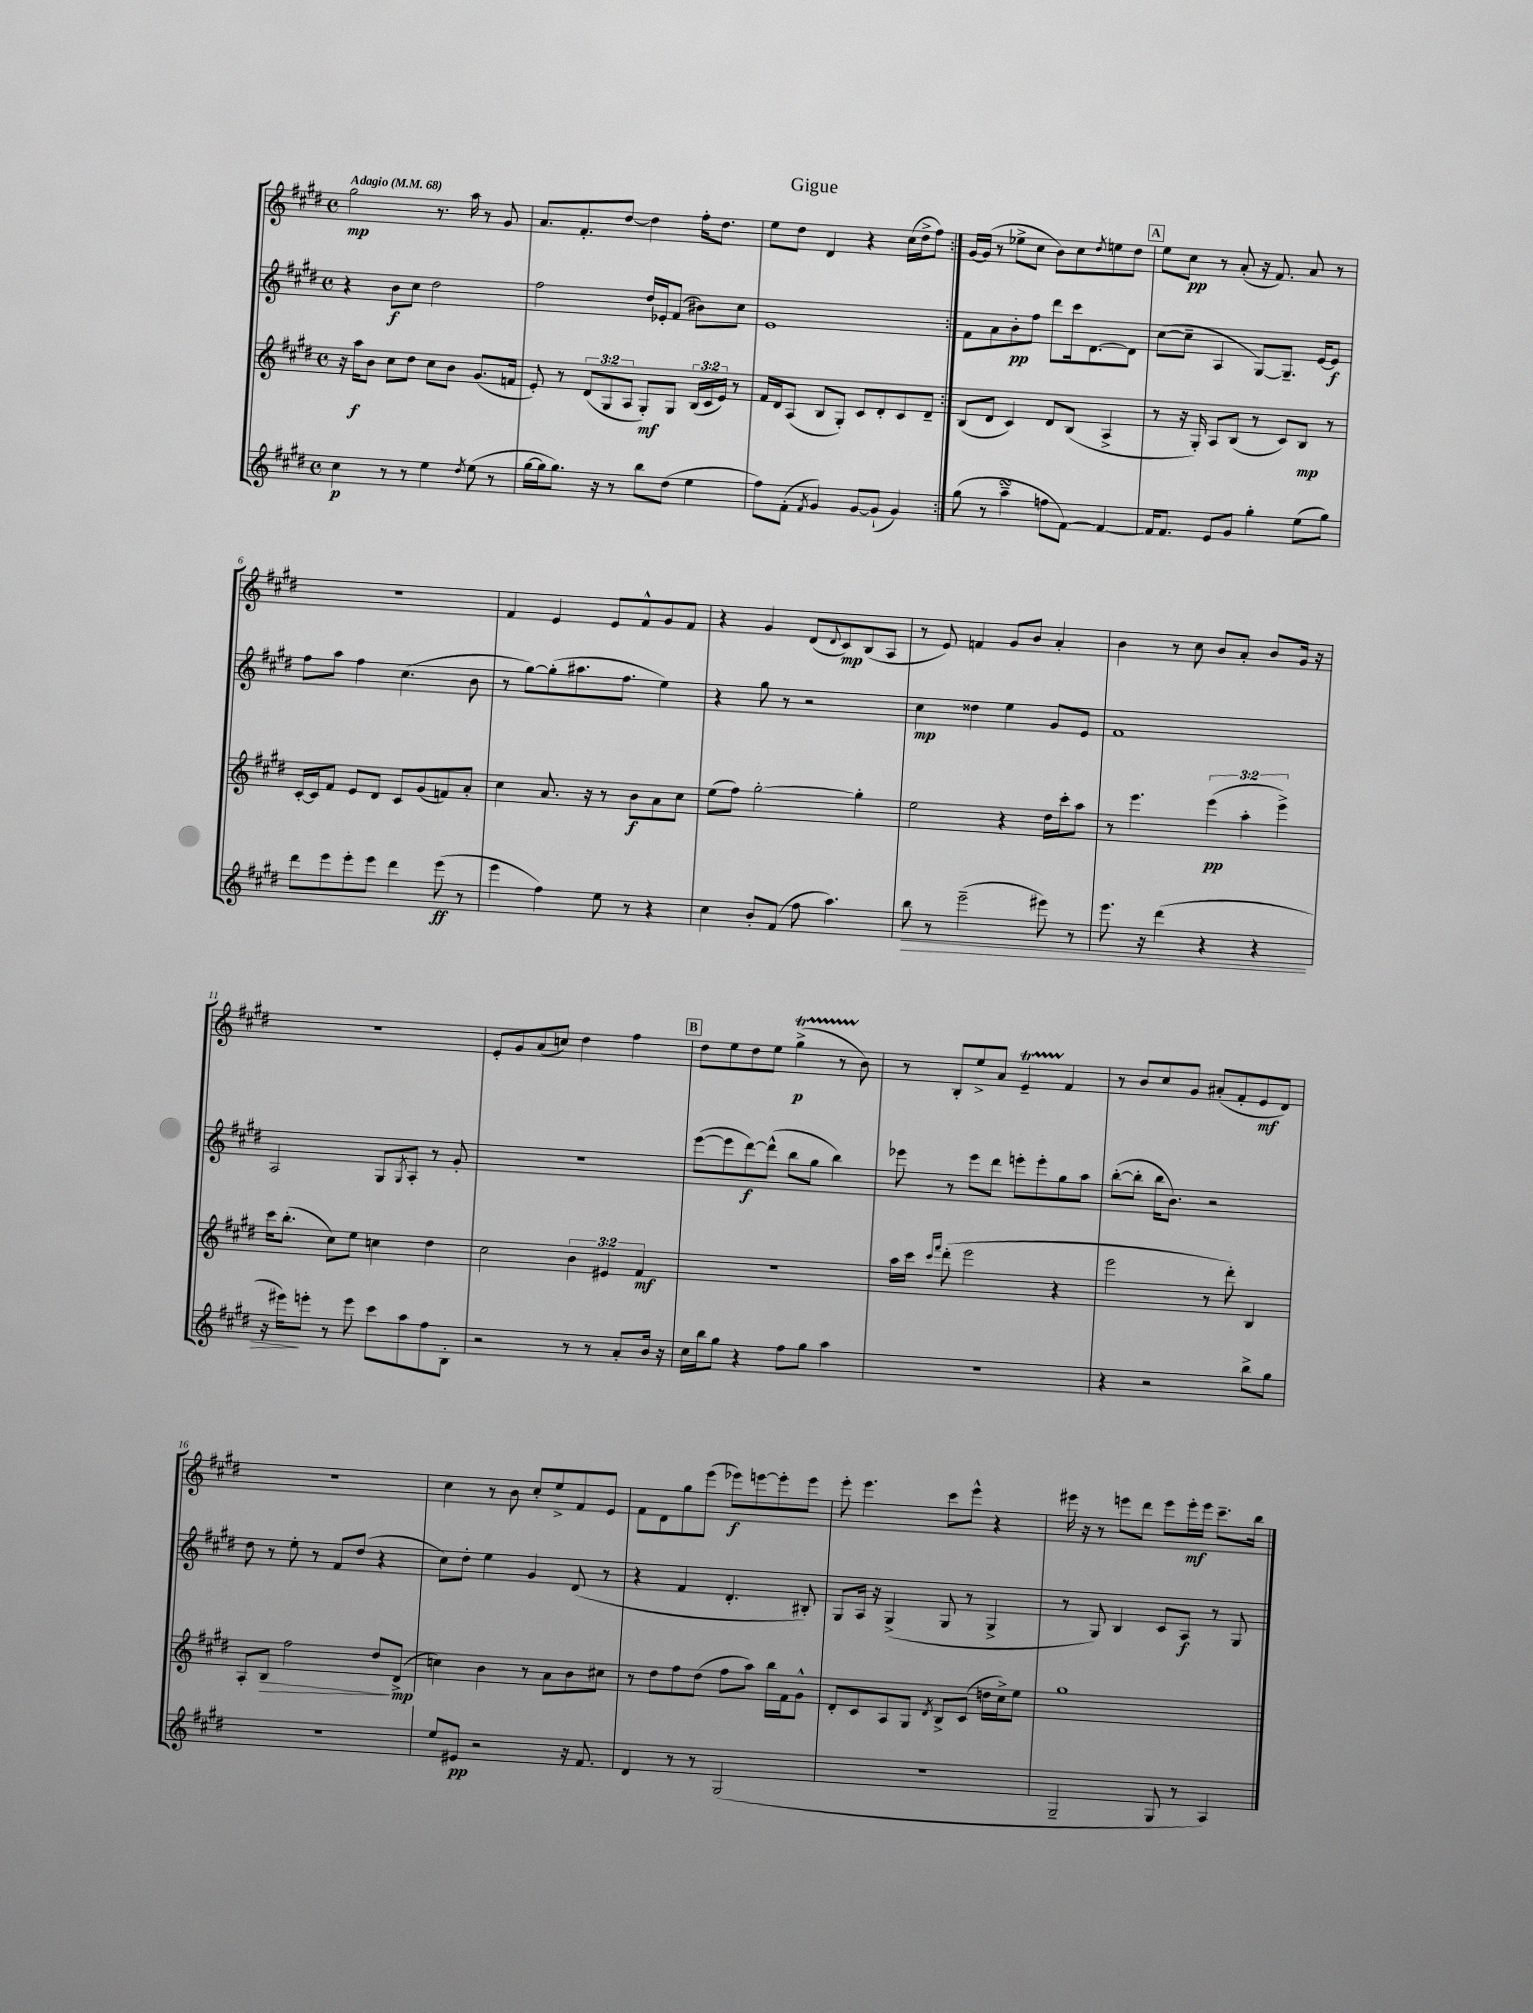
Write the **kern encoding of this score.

**kern	**dynam	**kern	**dynam	**kern	**dynam	**kern	**dynam
*part4	*part4	*part3	*part3	*part2	*part2	*part1	*part1
*staff4	*staff4	*staff3	*staff3	*staff2	*staff2	*staff1	*staff1
*clefG2	*	*clefG2	*	*clefG2	*	*clefG2	*
*k[f#c#g#d#]	*	*k[f#c#g#d#]	*	*k[f#c#g#d#]	*	*k[f#c#g#d#]	*
*M4/4	*	*M4/4	*	*M4/4	*	*M4/4	*
*met(c)	*	*met(c)	*	*met(c)	*	*met(c)	*
*MM68	*	*MM68	*	*MM68	*	*MM68	*
=1	=1	=1	=1	=1	=1	=1	=1
!	!	!	!	!	!	!LO:TX:a:B:t=Adagio	!
4cc#\	p	16r	.	4r	.	2gg#\	mp
.	.	16aa\KL	f	.	.	.	.
.	.	8b\J	.	.	.	.	.
8r	.	8cc#\L	.	8b\L	f	.	.
8r	.	8dd#\J	.	8cc#\J	.	.	.
4ee\	.	8cc#\L	.	2dd#\	.	8.r	.
.	.	8b\J	.	.	.	.	.
.	.	.	.	.	.	16aa\	.
8qdd#/	.	.	.	.	.	.	.
(8ee\	.	(8.g#/L	.	.	.	8r	.
8r	.	.	.	.	.	8g#/	.
.	.	16fn/Jk	.	.	.	.	.
=2	=2	=2	=2	=2	=2	=2	=2
[16gg#\LL	.	8e'/)	.	2ff#\	.	8.a/L	.
16gg#\J]	.	.	.	.	.	.	.
8.gg#\J)	.	8r	.	.	.	.	.
.	.	.	.	.	.	8.f#'/	.
.	.	(12d#/L	.	.	.	.	.
16r	.	.	.	.	.	.	.
.	.	12G#/	.	.	.	.	.
8r	.	.	.	.	.	[8dd#/J	.
.	.	12A/J	.	.	.	.	.
8bb\L	.	8G#'/L)	mf	16dd#/LL	.	4dd#\]	.
.	.	.	.	16e-X'/J	.	.	.
(8dd#\J	.	8G#/J	.	(8f#/J	.	.	.
4ee\	.	(24B/LL	.	8b#X\L)	.	16ff#'\KL	.
.	.	24c#/	.	.	.	.	.
.	.	.	.	.	.	8.dd#\J	.
.	.	24e/JJ)	.	.	.	.	.
.	.	8r	.	8cc#\J	.	.	.
=3	=3	=3	=3	=3	=3	=3	=3
8ff#\L)	.	16f#/LL	.	1e	.	8ee\L	.
.	.	16d#/J	.	.	.	.	.
(8f#'\J	.	(8A/J	.	.	.	8dd#\J	.
8qf#/	.	.	.	.	.	.	.
4g#/)	.	8B/L	.	.	.	4d#/	.
.	.	8G#'/J)	.	.	.	.	.
[8g#/L	.	8c#/L	.	.	.	4r	.
(8g#`/J]	.	8d#'/	.	.	.	.	.
4g#/)	.	8c#/	.	.	.	(16cc#\LL	.
.	.	.	.	.	.	16dd#^\J	.
.	.	8d#~/J	.	.	.	8ff#\J)	.
=4:|!	=4:|!	=4:|!	=4:|!	=4:|!	=4:|!	=4:|!	=4:|!
(8gg#\	.	(8B/L	.	8f#\L	.	[16g#/LL	.
.	.	.	.	.	.	(16g#/JJ]	.
8r	.	8d#/J	.	8a\	.	8r	.
4aasSSs~\	.	4c#/)	.	8b'\	pp	8ee-X^\L	.
.	.	.	.	8ff#\J	.	8cc#\J	.
8ffn\L	.	8d#/L	.	8ddd#\L	.	8b\L)	.
[8f#\J)	.	(8B/J	.	16ccc#\k	.	8cc#\	.
.	.	.	.	[8.d#\	.	.	.
.	.	.	.	.	.	8qdd#/	.
4f#/_	.	4A^/	.	.	.	8een\	.
.	.	.	.	8d#\J]	.	8dd#\J	.
!!LO:REH:place=s1:t=A
=5	=5	=5	=5	=5	=5	=5	=5
16f#/KL]	.	8r	.	([8cc#\L	.	8ee\L	.
8.f#/J	.	.	.	.	.	.	.
.	.	16r	.	8cc#~\J]	.	8cc#\J	pp
.	.	16G#'/)	.	.	.	.	.
8e/L	.	8A/L	.	4A/	.	8r	.
8g#/J	.	(8B/J	.	.	.	(8a'/	.
4gg#'\	.	8r	.	[8G#/L)	.	16r	.
.	.	.	.	.	.	8.f#/)	.
.	.	8c#/L)	.	8.G#~/J]	.	.	.
(8ee\L	.	8B/J	mp	.	.	8a/	.
.	.	.	.	[16e/KL	.	.	.
8gg#\J)	.	8r	.	8e/J]	f	8r	.
!!LO:LB:g=z
=6	=6	=6	=6	=6	=6	=6	=6
8ddd#\L	.	[16c#'/LL	.	8ff#\L	.	1r	.
.	.	16c#/J]	.	.	.	.	.
8eee\	.	8f#/J	.	8aa\J	.	.	.
8eee'\	.	8e/L	.	4ff#\	.	.	.
8eee\J	.	8d#/J	.	.	.	.	.
4ddd#\	.	8c#/L	.	(4.cc#\	.	.	.
.	.	(8g#/	.	.	.	.	.
(8eee\	ff	8fn/)	.	.	.	.	.
8r	.	8a'/J	.	8b\	.	.	.
=7	=7	=7	=7	=7	=7	=7	=7
4eee\	.	4cc#\	.	8r	.	4f#/	.
.	.	.	.	[8gg#\L)	.	.	.
4ff#\)	.	8.a/	.	(8gg#'\]	.	4e/	.
.	.	.	.	8.aa#X\	.	.	.
.	.	16r	.	.	.	.	.
8ee\	.	8r	.	.	.	8e/L	.
.	.	.	.	8.ff#\J	.	.	.
8r	.	8b\L	f	.	.	8f#^^/	.
4r	.	8a\	.	4ee\)	.	8g#/	.
.	.	8cc#\J	.	.	.	8f#/J	.
=8	=8	=8	=8	=8	=8	=8	=8
4cc#\	.	(8ee\L	.	4r	.	4r	.
.	.	8ff#\J)	.	.	.	.	.
8b'/L	.	[2gg#'\	.	8gg#\	.	4g#/	.
(8f#/J	.	.	.	8r	.	.	.
8ff#\	.	.	.	2r	.	(8d#/L	.
.	.	.	.	.	.	8qqd#/	.
4.aa\)	.	.	.	.	.	8c#/)	mp
.	.	4gg#'\]	.	.	.	(8B/	.
.	.	.	.	.	.	8A/J	.
=9	=9	=9	=9	=9	=9	=9	=9
!	!LO:HP:b	!	!	!	!	!	!
8bb\	>	2ee\	.	4cc#\	mp	8r	.
8r	.	.	.	.	.	8e/)	.
(2eee~\	.	.	.	4dd##X\	.	4fn/	.
.	.	4r	.	4ee\	.	8g#/L	.
.	.	.	.	.	.	8b/J	.
8eee#X\)	.	16dd#\LL	.	8g#/L	.	4a'/	.
.	.	16ccc#'\J	.	.	.	.	.
8r	.	8aa\J	.	8e/J	.	.	.
=10	=10	=10	=10	=10	=10	=10	=10
8.eee\	.	8r	.	1f#	.	4b\	.
.	.	4.eee\	.	.	.	.	.
16r	.	.	.	.	.	.	.
(4ddd#\	.	.	.	.	.	8r	.
.	.	.	.	.	.	8cc#\	.
4r	.	(6eee\	pp	.	.	8b/L	.
.	.	.	.	.	.	8a'/J	.
.	.	6aa'\	.	.	.	.	.
4r	.	.	.	.	.	8b/L	.
.	.	6eee^\)	.	.	.	.	.
.	.	.	.	.	.	16g#/Jk	.
.	.	.	.	.	.	16r	.
!!LO:LB:g=z
=11	=11	=11	=11	=11	=11	=11	=11
16r	.	16ccc#\KL	.	2A/	.	1r	.
16eee#X\KL)	.	(8.bb'\J	.	.	.	.	.
8eeen'\J	]	.	.	.	.	.	.
8r	.	8cc#\L)	.	.	.	.	.
8eee\	.	8ee\J	.	.	.	.	.
8ccc#\L	.	4ccn\	.	8G#/L	.	.	.
.	.	.	.	8qG#/	.	.	.
8aa\	.	.	.	8A'/J	.	.	.
8ff#\	.	4dd#\	.	8r	.	.	.
8B'\J	.	.	.	8g#'/	.	.	.
=12	=12	=12	=12	=12	=12	=12	=12
2r	.	2cc#\	.	1r	.	8e'/L	.
.	.	.	.	.	.	8g#/	.
.	.	.	.	.	.	(8a/	.
.	.	.	.	.	.	8ccn/J)	.
8r	.	6b\	.	.	.	4dd#\	.
8r	.	.	.	.	.	.	.
.	.	6e#X/	.	.	.	.	.
8a'/L	.	.	.	.	.	4ff#\	.
.	.	6f#/	mf	.	.	.	.
16b/Jk	.	.	.	.	.	.	.
16r	.	.	.	.	.	.	.
!!LO:REH:place=s1:t=B
=13	=13	=13	=13	=13	=13	=13	=13
16cc#\LL	.	1r	.	([8eee\L	.	8dd#\L	.
16bb\J	.	.	.	.	.	.	.
8gg#\J	.	.	.	8eee\]	.	8ee\	.
4r	.	.	.	[8ddd#\)	f	8dd#\	.
.	.	.	.	(8ddd#^^\J]	.	8ee\J	.
8ff#\L	.	.	.	8bb\L	.	(4gg#t^\	p
8gg#\J	.	.	.	8gg#\J	.	.	.
4aa\	.	.	.	4bb\)	.	8r	.
.	.	.	.	.	.	8b\)	.
=14	=14	=14	=14	=14	=14	=14	=14
1r	.	16aa\LL	.	8eee-X\	.	8r	.
.	.	16ccc#\JJ	.	.	.	.	.
.	.	16qqccc#/LL	.	.	.	.	.
.	.	16qqfff#/JJ	.	.	.	.	.
.	.	(8ddd#'\	.	8r	.	8B'/L	.
.	.	2eee\	.	8eee-\L	.	8ee^/	.
.	.	.	.	8ddd#\J	.	8a/J	.
.	.	.	.	8eeen'\L	.	4eT~/	.
.	.	.	.	8eee'\	.	.	.
.	.	4r	.	8gg#\	.	4f#/	.
.	.	.	.	8aa\J	.	.	.
=15	=15	=15	=15	=15	=15	=15	=15
4r	.	2eee\	.	([8bb'\L	.	8r	.
.	.	.	.	8bb'\J]	.	8b/L	.
2r	.	.	.	16bb\KL	.	8cc#/	.
.	.	.	.	8.b\J)	.	.	.
.	.	.	.	.	.	8g#/J	.
.	.	8r	.	2r	.	(8a#X'/L	.
.	.	8ddd#'\)	.	.	.	8f#'/	.
8bb^\L	.	4B/	.	.	.	8e/	mf
8gg#\J	.	.	.	.	.	8d#/J)	.
!!LO:LB:g=z
=16	=16	=16	=16	=16	=16	=16	=16
1r	.	8A'/L	.	8dd#\	.	1r	.
!	!	!	!LO:HP:b	!	!	!	!
.	.	8B/J	>	8r	.	.	.
.	.	2ff#\	.	8ee'\	.	.	.
.	.	.	.	8r	.	.	.
.	.	.	.	8f#/L	.	.	.
.	.	.	.	(8dd#/J	.	.	.
.	.	8dd#/L	.	4r	.	.	.
.	.	(8d#^/J	] mp	.	.	.	.
=17	=17	=17	=17	=17	=17	=17	=17
8ee/L	.	4ccn\)	.	8cc#\L)	.	4cc#\	.
8e#X/J	pp	.	.	8dd#'\J	.	.	.
2r	.	4b\	.	4ee\	.	8r	.
.	.	.	.	.	.	8b\	.
.	.	8r	.	4g#/	.	8cc#'/L	.
.	.	8a\L	.	.	.	8ee^/	.
16r	.	8b\	.	(8d#/	.	8f#/	.
8.f#/	.	.	.	.	.	.	.
.	.	8cc#X\J	.	8r	.	8e/J	.
=18	=18	=18	=18	=18	=18	=18	=18
4d#/	.	8r	.	4r	.	8f#\L	.
.	.	8dd#\L	.	.	.	8d#\	.
8r	.	8ff#\	.	4f#/	.	8gg#\	.
8r	.	(8dd#\J	.	.	.	(8eee\J	.
(2G#/	.	8ff#\L	.	4.d#'/	.	8eee-X\L)	f
.	.	8aa\J)	.	.	.	[8eeen\	.
.	.	16bb\LL	.	.	.	8eee'\]	.
.	.	16f#\J	.	.	.	.	.
.	.	8g#^^\J	.	8B#X'/)	.	8eee\J	.
=19	=19	=19	=19	=19	=19	=19	=19
1r	.	8d#'/L	.	8G#/L	.	8eee'\	.
.	.	8c#/	.	16A/Jk	.	4.eee\	.
.	.	.	.	16r	.	.	.
.	.	8A/	.	(4G#^/	.	.	.
.	.	8G#/J	.	.	.	.	.
.	.	8qd#/	.	.	.	.	.
.	.	8B^/L	.	8G#/	.	8ccc#\L	.
.	.	(8c#/J	.	8r	.	8eee^^\J	.
.	.	16ddn\LL	.	4G#^/	.	4r	.
.	.	16cc#^\J)	.	.	.	.	.
.	.	8ee\J	.	.	.	.	.
=20	=20	=20	=20	=20	=20	=20	=20
2G#~/	.	1gg#	.	8r	.	16eee#X\	.
.	.	.	.	.	.	16r	.
.	.	.	.	8G#/)	.	8r	.
.	.	.	.	4B/	.	8eeen\L	.
.	.	.	.	.	.	8ddd#\J	.
8G#/	.	.	.	8c#/L	.	8eee\L	.
8r	.	.	.	8A/J	f	16eee'\L	mf
.	.	.	.	.	.	16eee\JJ	.
4A/)	.	.	.	8r	.	8.ccc#~\L	.
.	.	.	.	8G#/	.	.	.
.	.	.	.	.	.	16bb\Jk	.
==	==	==	==	==	==	==	==
*-	*-	*-	*-	*-	*-	*-	*-
